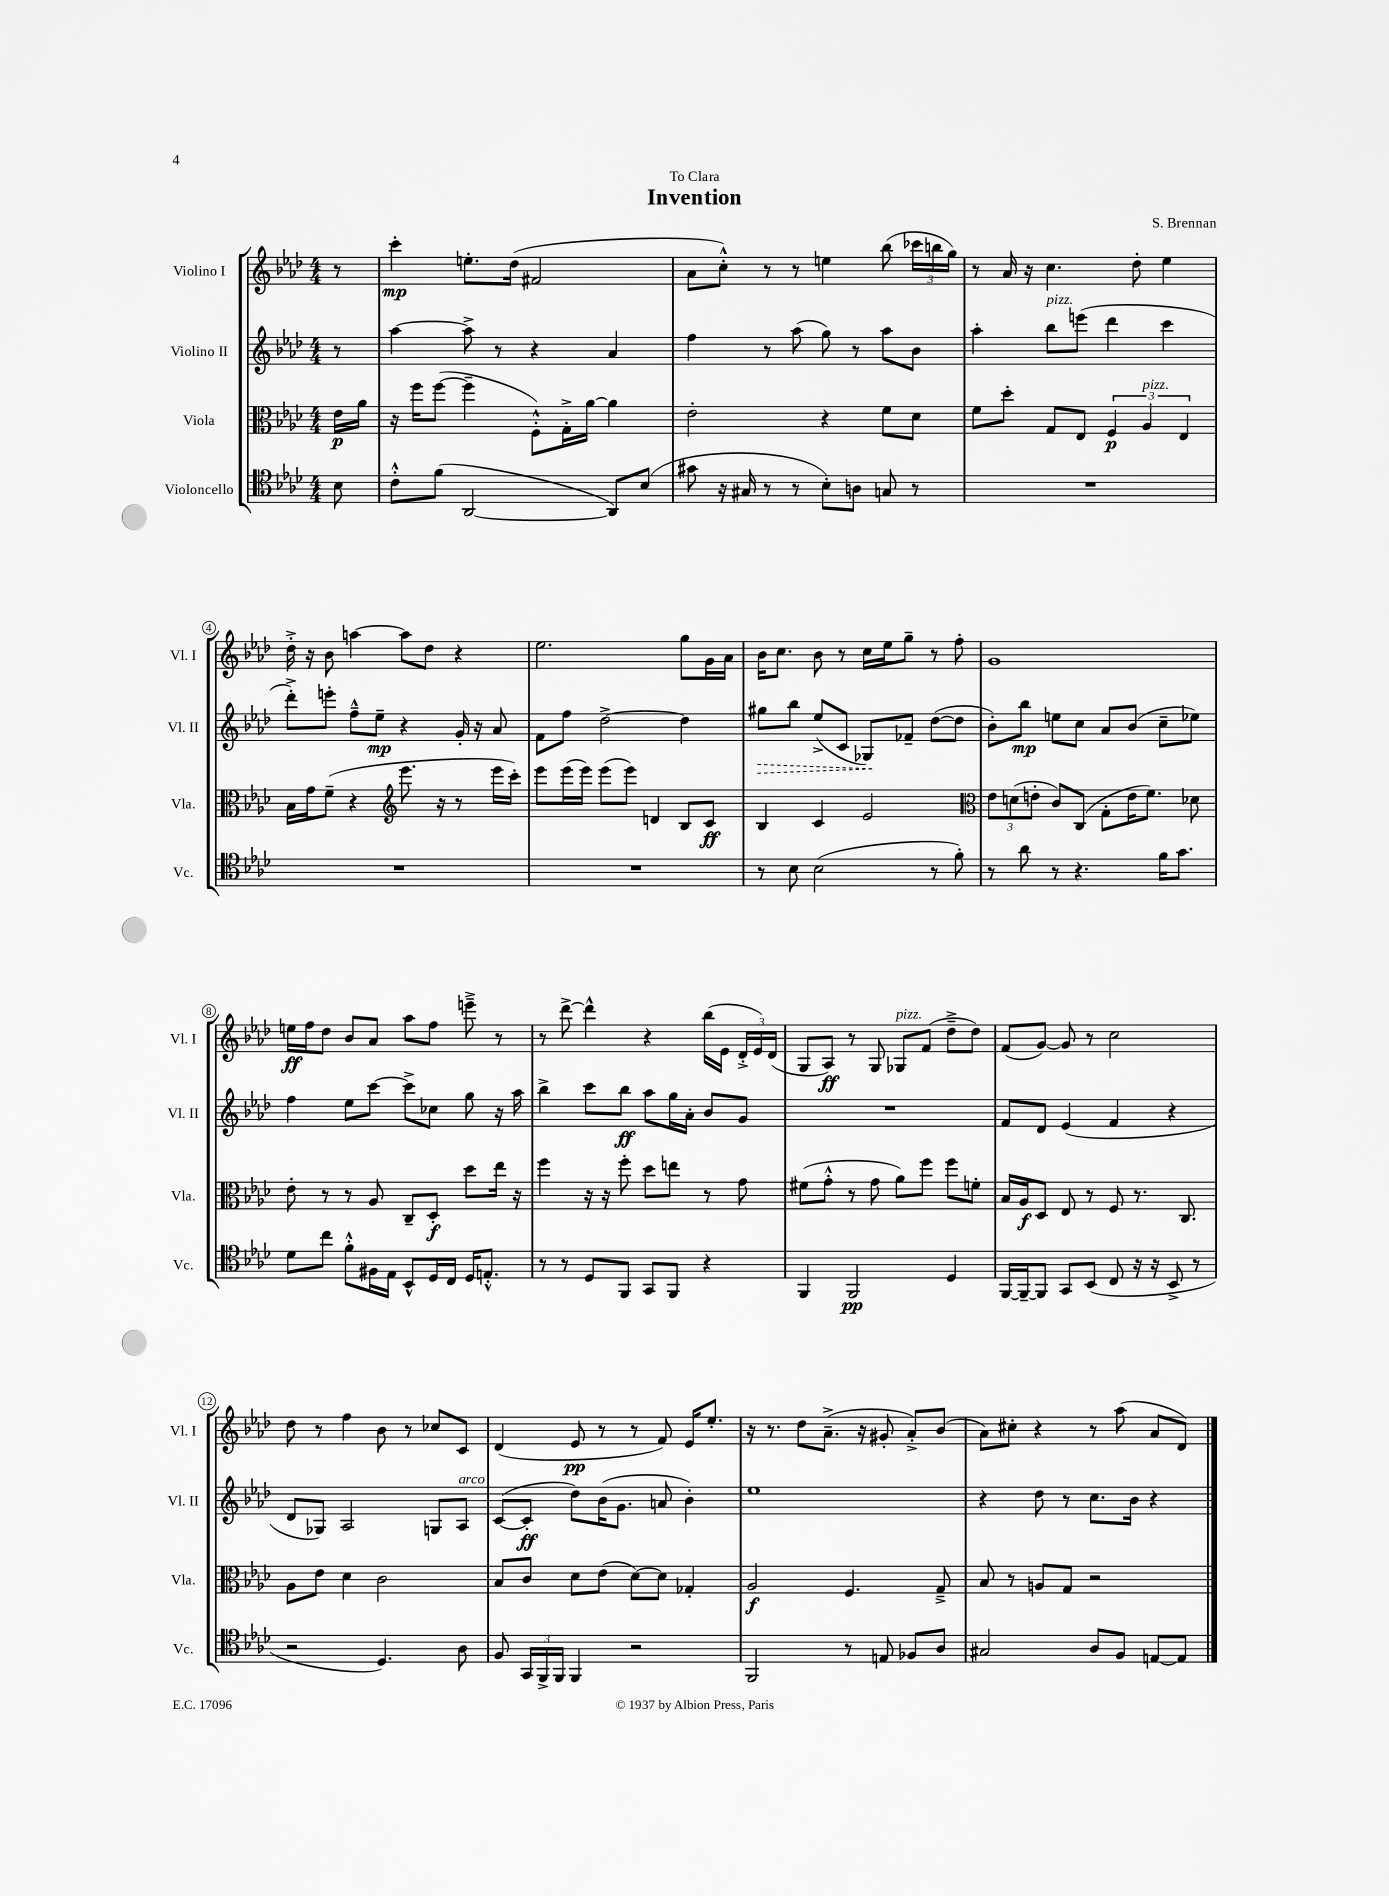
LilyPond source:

\header { title = "Invention" composer = "S. Brennan" dedication = "To Clara" }
<<
\new StaffGroup <<
\new Staff = "s0" \with { instrumentName = "Violino I" shortInstrumentName = "Vl. I" } {
    \clef treble \key aes \major \numericTimeSignature \time 4/4 \partial 8
    \autoBeamOff r8 |
    c'''4-.\mp e''8.[-. des''16]( fis'2 |
    aes'8[ c''8]-.-^) r8 r8 e''4 bes''8( \tuplet 3/2 { ces'''16[ b''16 g''16]) } |
    r8 aes'16 r16 c''4. des''8-. ees''4 |
    des''16-.-> r16 bes'8 a''4~ a''8[ des''8] r4 |
    ees''2. g''8[ g'16 aes'16] |
    bes'16[ c''8.] bes'8 r8 c''16[ ees''16 g''8]-- r8 f''8-. |
    g'1 |
    e''16[\ff f''16 des''8] bes'8[ aes'8] aes''8[ f''8] e'''8---> r8 |
    r8 des'''8~-> des'''4-^ r4 bes''16[( ees'16] \tuplet 3/2 { des'16[-.-> ees'16) des'16]( } |
    g8[ aes8]\ff) r8 g8 ges8[^\markup { \italic "pizz." } f'8]( des''8[---> des''8]) |
    f'8[( g'8]~) g'8 r8 c''2 |
    des''8 r8 f''4 bes'8 r8 ces''8[ c'8] |
    des'4( ees'8\pp r8 r8 f'8) ees'16[ ees''8.]-. |
    r16 r8. des''8[ aes'8.]--->( r16 gis'8-. aes'8[-.->) bes'8]( |
    aes'8[) cis''8]-. r4 r8 aes''8( aes'8[ des'8]) \bar "|." |
}
\new Staff = "s1" \with { instrumentName = "Violino II" shortInstrumentName = "Vl. II" } {
    \clef treble \key aes \major \numericTimeSignature \time 4/4 \partial 8
    \autoBeamOff r8 |
    aes''4~ aes''8-> r8 r4 aes'4 |
    f''4 r8 aes''8( g''8) r8 aes''8[ bes'8] |
    aes''4-. bes''8[^\markup { \italic "pizz." } e'''8]( des'''4 c'''4 |
    des'''8[-.->) e'''8]-. f''8[---^ ees''8]--\mp r4 g'16-. r16 aes'8 |
    f'8[ f''8] des''2~-> des''4 |
    \once \override Hairpin.style = #'dashed-line gis''8[\> bes''8] ees''8[->( c'8] ges8[\!) fes'8]-- des''8[~( des''8] |
    bes'8[-.) bes''8]\mp e''8[ c''8] aes'8[ bes'8]( c''8[-- ees''8]) |
    f''4 ees''8[ c'''8]~ c'''8[-> ces''8] g''8 r16 aes''16 |
    bes''4-> c'''8[ bes''8]\ff aes''8[ g''16 aes'16]-. bes'8[ g'8] |
    R1 |
    f'8[ des'8] ees'4( f'4 r4 |
    des'8[ ges8]) aes2 g8[ aes8]^\markup { \italic "arco" } |
    c'8[~( c'8]-.\ff des''8[) bes'16( g'8.] a'8 bes'4-.) |
    ees''1 |
    r4 des''8 r8 c''8.[ bes'16] r4 \bar "|." |
}
\new Staff = "s2" \with { instrumentName = "Viola" shortInstrumentName = "Vla." } {
    \clef alto \key aes \major \numericTimeSignature \time 4/4 \partial 8
    \autoBeamOff ees'16[\p aes'16] |
    r16 f''16[ f''8]~( f''4-- f8[-.-^) g16-.-> aes'16]~ aes'4 |
    ees'2-. r4 f'8[ des'8] |
    f'8[ des''8]-. g8[ ees8] \tuplet 3/2 { f4\p aes4^\markup { \italic "pizz." } ees4 } |
    bes16[ g'16 f'8]--( r4 \clef treble ees'''8. r16 r8 ees'''16[ c'''16]-.) |
    ees'''8[ ees'''16( ees'''16]) ees'''8[( ees'''8]) d'4 bes8[ c'8]\ff |
    bes4 c'4 ees'2 |
    \clef alto \tuplet 3/2 { ees'8[ d'8( e'8]-. } c'8[) c8]( g8[-. e'16 f'8.]) des'8 |
    ees'8-. r8 r8 aes8 c8[-- des8]-.\f des''8[ ees''16] r16 |
    f''4 r16 r16 f''8-. des''8[ e''8] r8 g'8 |
    fis'8[( g'8]-.-^ r8 g'8 aes'8[) f''8] f''8[ f'8]-. |
    bes16[ aes16\f des8] ees8 r8 f8 r8. c8. |
    aes8[ ees'8] des'4 c'2 |
    bes8[ c'8] des'8[ ees'8]( des'8[~) des'8] ges4-. |
    aes2\f f4. g8---> |
    bes8 r8 a8[ g8] r2 \bar "|." |
}
\new Staff = "s3" \with { instrumentName = "Violoncello" shortInstrumentName = "Vc." } {
    \clef tenor \key aes \major \numericTimeSignature \time 4/4 \partial 8
    \autoBeamOff bes8 |
    c'8[-.-^ f'8]( aes,2~ aes,8[) bes8]( |
    gis'8 r16 gis16 r8 r8 bes8[-.) a8] g8 r8 |
    R1 |
    R1 |
    R1 |
    r8 bes8 bes2( r8 f'8-.) |
    r8 aes'8 r8 r4. f'16[ g'8.] |
    des'8[ c''8] f'8[-.-^ fis16 ees16] bes,8[-^ des16 c16] des16[ e8.]-.-^ |
    r8 r8 des8[ f,8] g,8[ f,8] r4 |
    f,4 f,2\pp des4 |
    f,16[~ f,16~-- f,8] g,8[ bes,8]( c8 r16 r16 bes,8-> r8 |
    r2 des4.) aes8 |
    f8 \tuplet 3/2 { g,16[ f,16-> f,16] } f,4 r2 |
    f,2 r8 e8 fes8[ aes8] |
    gis2 aes8[ f8] e8[~ e8] \bar "|." |
}
>>
>>
\layout { \context { \Score \override BarNumber.stencil = #(make-stencil-circler 0.1 0.3 ly:text-interface::print) } }
